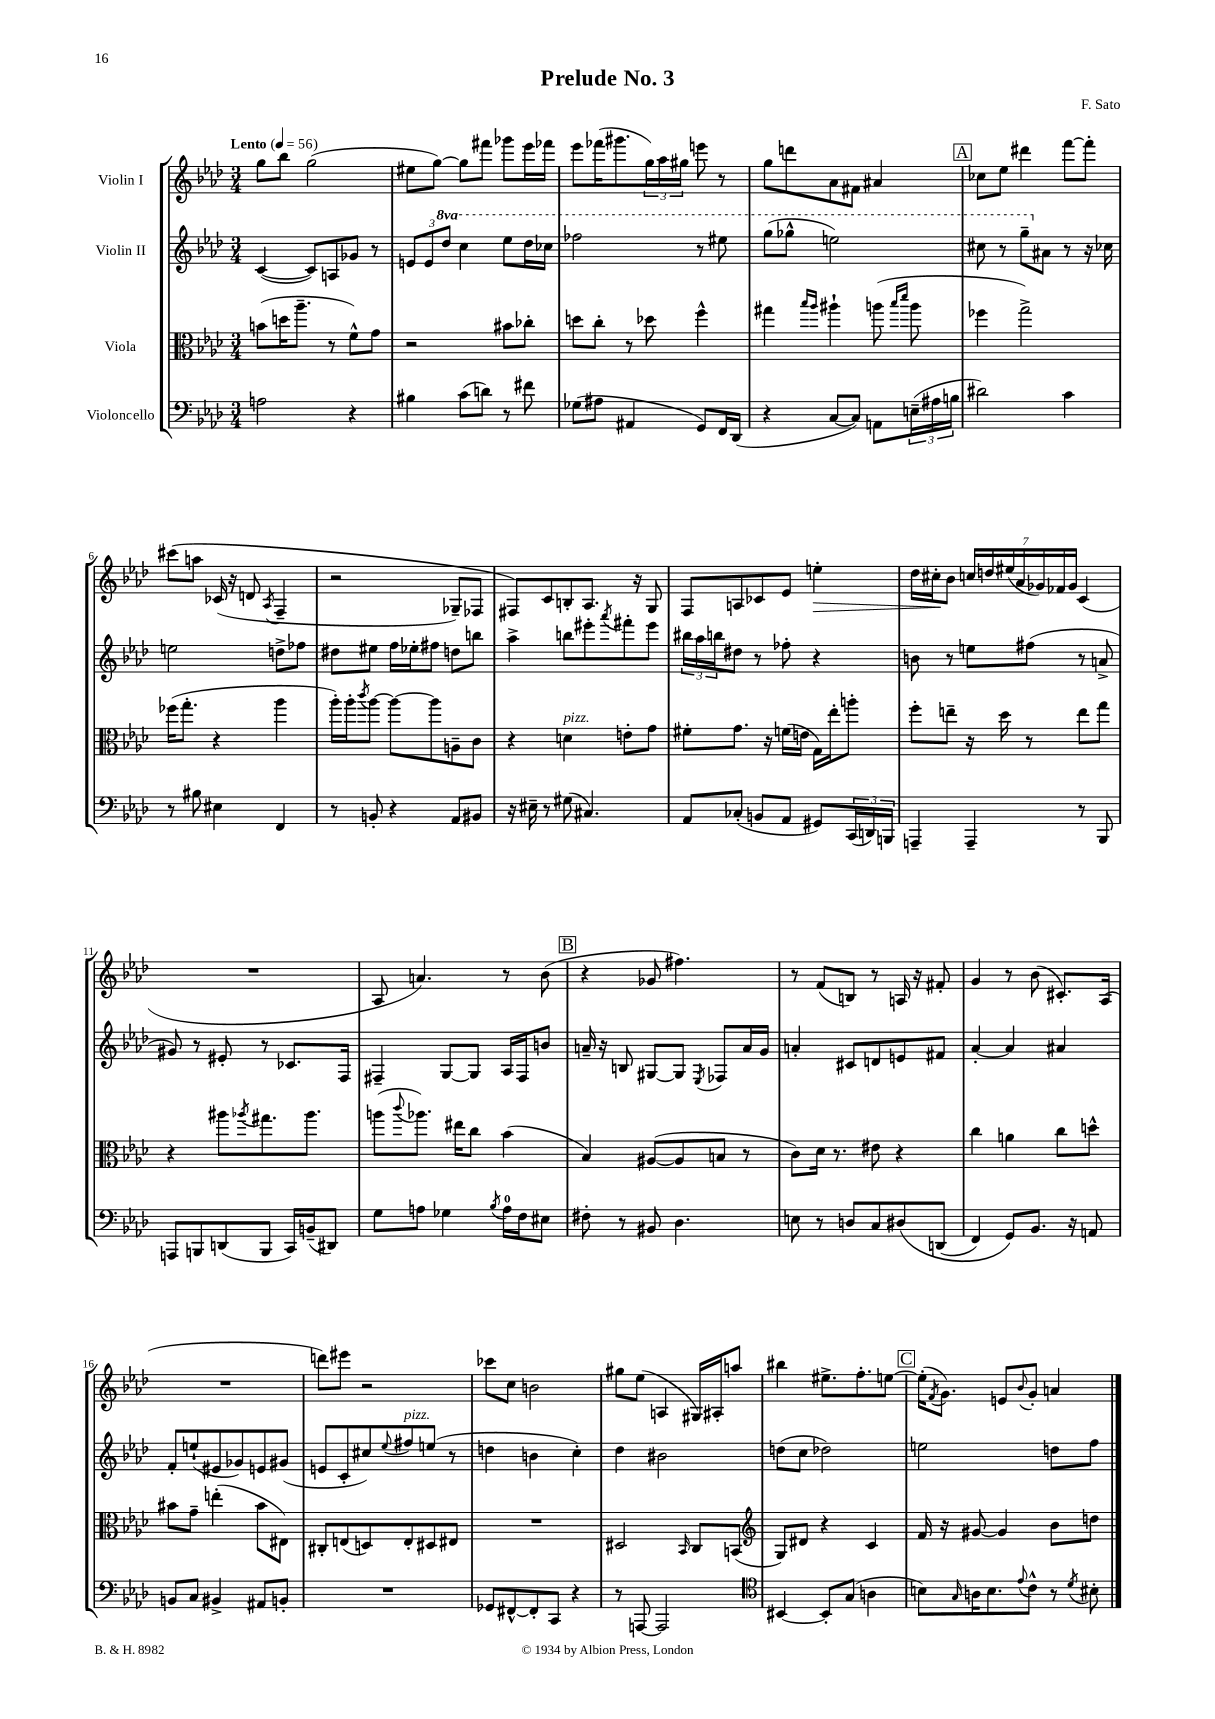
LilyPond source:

\header { title = "Prelude No. 3" composer = "F. Sato" }
<<
\new StaffGroup <<
\new Staff = "s0" \with { instrumentName = "Violin I" } {
    \clef treble \key aes \major \numericTimeSignature \time 3/4 \tempo "Lento" 4 = 56
    g''8 bes''8 g''2( |
    eis''8 g''8~) g''8 fis'''8 ges'''8 ees'''16 fes'''16 |
    ees'''8 fes'''16( gis'''8. \tuplet 3/2 { g''16) aes''16 gis''16 } e'''8 r8 |
    g''8 d'''8 aes'8 fis'8 ais'4 |
    \mark \markup { \box "A" } ces''8 ees''8 dis'''4 f'''8~ f'''8-. |
    cis'''8\( a''8 ces'16( r16 d'8 \acciaccatura { aes8 } f4-- |
    r2 ges8--) fes8 |
    fis8\) c'8 b8-. aes8. r16 g8 |
    f8 a8 ces'8 ees'8 e''4-.\> |
    des''16 cis''16-.\! bes'8 \tuplet 7/4 { c''16 d''16 eis''16( aes'16 ges'16) fes'16 ges'16 } c'4( |
    R2. |
    aes8 a'4.) r8 bes'8( |
    \mark \markup { \box "B" } r4 ges'8 fis''4.) |
    r8 f'8( b8) r8 a16 r16 fis'8-. |
    g'4 r8 bes'8( cis'8.-.) aes16( |
    R2. |
    d'''8) eis'''8 r2 |
    ces'''8 c''8 b'2 |
    gis''8 ees''8( a4 gis16) ais16-. a''8 |
    bis''4 eis''8.-> f''8.-. e''8~ |
    \mark \markup { \box "C" } e''16-.( \acciaccatura { f'8 } g'8.) e'8 \appoggiatura { bes'8 } g'8-. a'4 \bar "|." |
}
\new Staff = "s1" \with { instrumentName = "Violin II" } {
    \clef treble \key aes \major \numericTimeSignature \time 3/4 \set Staff.ottavationMarkups = #ottavation-simple-ordinals
    c'4~( c'8) a8 ges'8 r8 |
    \tuplet 3/2 { e'8 e'8 \ottava #1 des'''8 } c'''4 ees'''8 des'''16 ces'''16 |
    fes'''2 r8 eis'''8 |
    g'''8( ges'''8-^ e'''2) |
    \mark \markup { \box "A" } cis'''8 r8 g'''8-- \ottava #0 ais'8 r8 r16 ces''16 |
    e''2 d''8-> fes''8 |
    dis''8 eis''8 f''16 ees''16-. fis''8 d''8 b''8 |
    aes''4-> b''8 eis'''8-. \acciaccatura { aes'''8 } fis'''8-. eis'''8 |
    \tuplet 3/2 { bis''16 aes''16 b''16 } dis''8 r8 fes''8-. r4 |
    b'8 r8 e''8 fis''8( r8 a'8-> |
    gis'8) r8 eis'8-. r8 ces'8. f16 |
    fis4-- g8~ g8 aes16 fis16 b'8 |
    \mark \markup { \box "B" } a'16-- r16 b8 gis8~ gis8 \acciaccatura { ees8 } fes8 a'16 g'16 |
    a'4-. cis'8 d'8 e'8 fis'8 |
    aes'4~-. aes'4 ais'4 |
    f'8-. e''8-!( eis'8 ges'8) e'8 gis'8( |
    e'8 c'8-. cis''8) \appoggiatura { ees''8 } fis''8^\markup { \italic "pizz." } e''8( r8 |
    d''4 b'4 c''4-.) |
    des''4 bis'2 |
    d''8( c''8 des''2) |
    \mark \markup { \box "C" } e''2 d''8 f''8 \bar "|." |
}
\new Staff = "s2" \with { instrumentName = "Viola" } {
    \clef alto \key aes \major \numericTimeSignature \time 3/4
    b'8( d''16 aes''8.-- r8 f'8-^) g'8 |
    r2 bis'8 ces''8-. |
    d''8 c''8-. r8 des''8 f''4-^ |
    gis''4 \grace { bes''16 aes''16 } ais''4-! a''8( \grace { bes''16 des'''16 } a''8 |
    \mark \markup { \box "A" } fes''4 g''2->) |
    fes''16( g''8.-. r4 aes''4 |
    aes''16-.) aes''16-. \acciaccatura { c'''8 } aes''8~ aes''8~ aes''8 a8-- c'8 |
    r4 d'4^\markup { \italic "pizz." } e'8-. g'8 |
    fis'8-. g'8. r16 f'16( e'16 g16) ees''16-. a''8-. |
    f''8-. e''8-- r16 des''16 r8 e''8 g''8 |
    r4 ais''8 \acciaccatura { aes''8 } gis''8. aes''8. |
    a''8( \appoggiatura { c'''8 } aes''8.) eis''16 c''8 bes'4( |
    \mark \markup { \box "B" } bes4) ais8~( ais8 b8 r8 |
    c'8) des'16 r8. eis'8 r4 |
    c''4 a'4 c''8 d''8-^ |
    bis'8 g'8-- e''4-.( bis'8 eis8) |
    cis8-. e8( d8) e8-. dis8 eis8 |
    R2. |
    dis2 \grace { bes,16 } c8 b,8( |
    \clef treble g8) dis'8 r4 c'4 |
    \mark \markup { \box "C" } f'16 r16 gis'8~ gis'4 bes'8 d''8 \bar "|." |
}
\new Staff = "s3" \with { instrumentName = "Violoncello" } {
    \clef bass \key aes \major \numericTimeSignature \time 3/4
    a2 r4 |
    bis4 c'8( d'8) r8 fis'8 |
    ges8( ais8 ais,4 g,8) f,16 des,16( |
    r4 c8~ c8) a,8 \tuplet 3/2 { e16--( ais16 b16 } |
    \mark \markup { \box "A" } dis'2) c'4 |
    r8 bis8 eis4 f,4 |
    r8 b,8-. r4 aes,8 bis,8 |
    r16 eis16-- r8 gis8( cis4.) |
    aes,8 ces8-.( b,8 aes,8 gis,8) \tuplet 3/2 { c,16( d,16) b,,16 } |
    a,,4-- a,,4-- r8 bes,,8 |
    a,,8 b,,8 d,8( b,,8 c,16) b,16--( dis,8) |
    g8 a8 ges4 \acciaccatura { bes8 } a16-0 f16 eis8 |
    \mark \markup { \box "B" } fis8-. r8 bis,8 des4. |
    e8 r8 d8 c8 dis8\( d,8( |
    f,4) g,8\) bes,8. r16 a,8 |
    b,8 c8 bis,4-> ais,8 b,8-. |
    R2. |
    ges,8 fis,8~-^ fis,8-. c,8 r4 |
    r8 a,,8~ a,,2 |
    \clef tenor bis,4~ bis,8-. g8( a4 |
    \mark \markup { \box "C" } b8) \grace { g16 } a16 b8. \appoggiatura { ees'8 } c'8-^ r8 \acciaccatura { des'8 } bis8-. \bar "|." |
}
>>
>>
